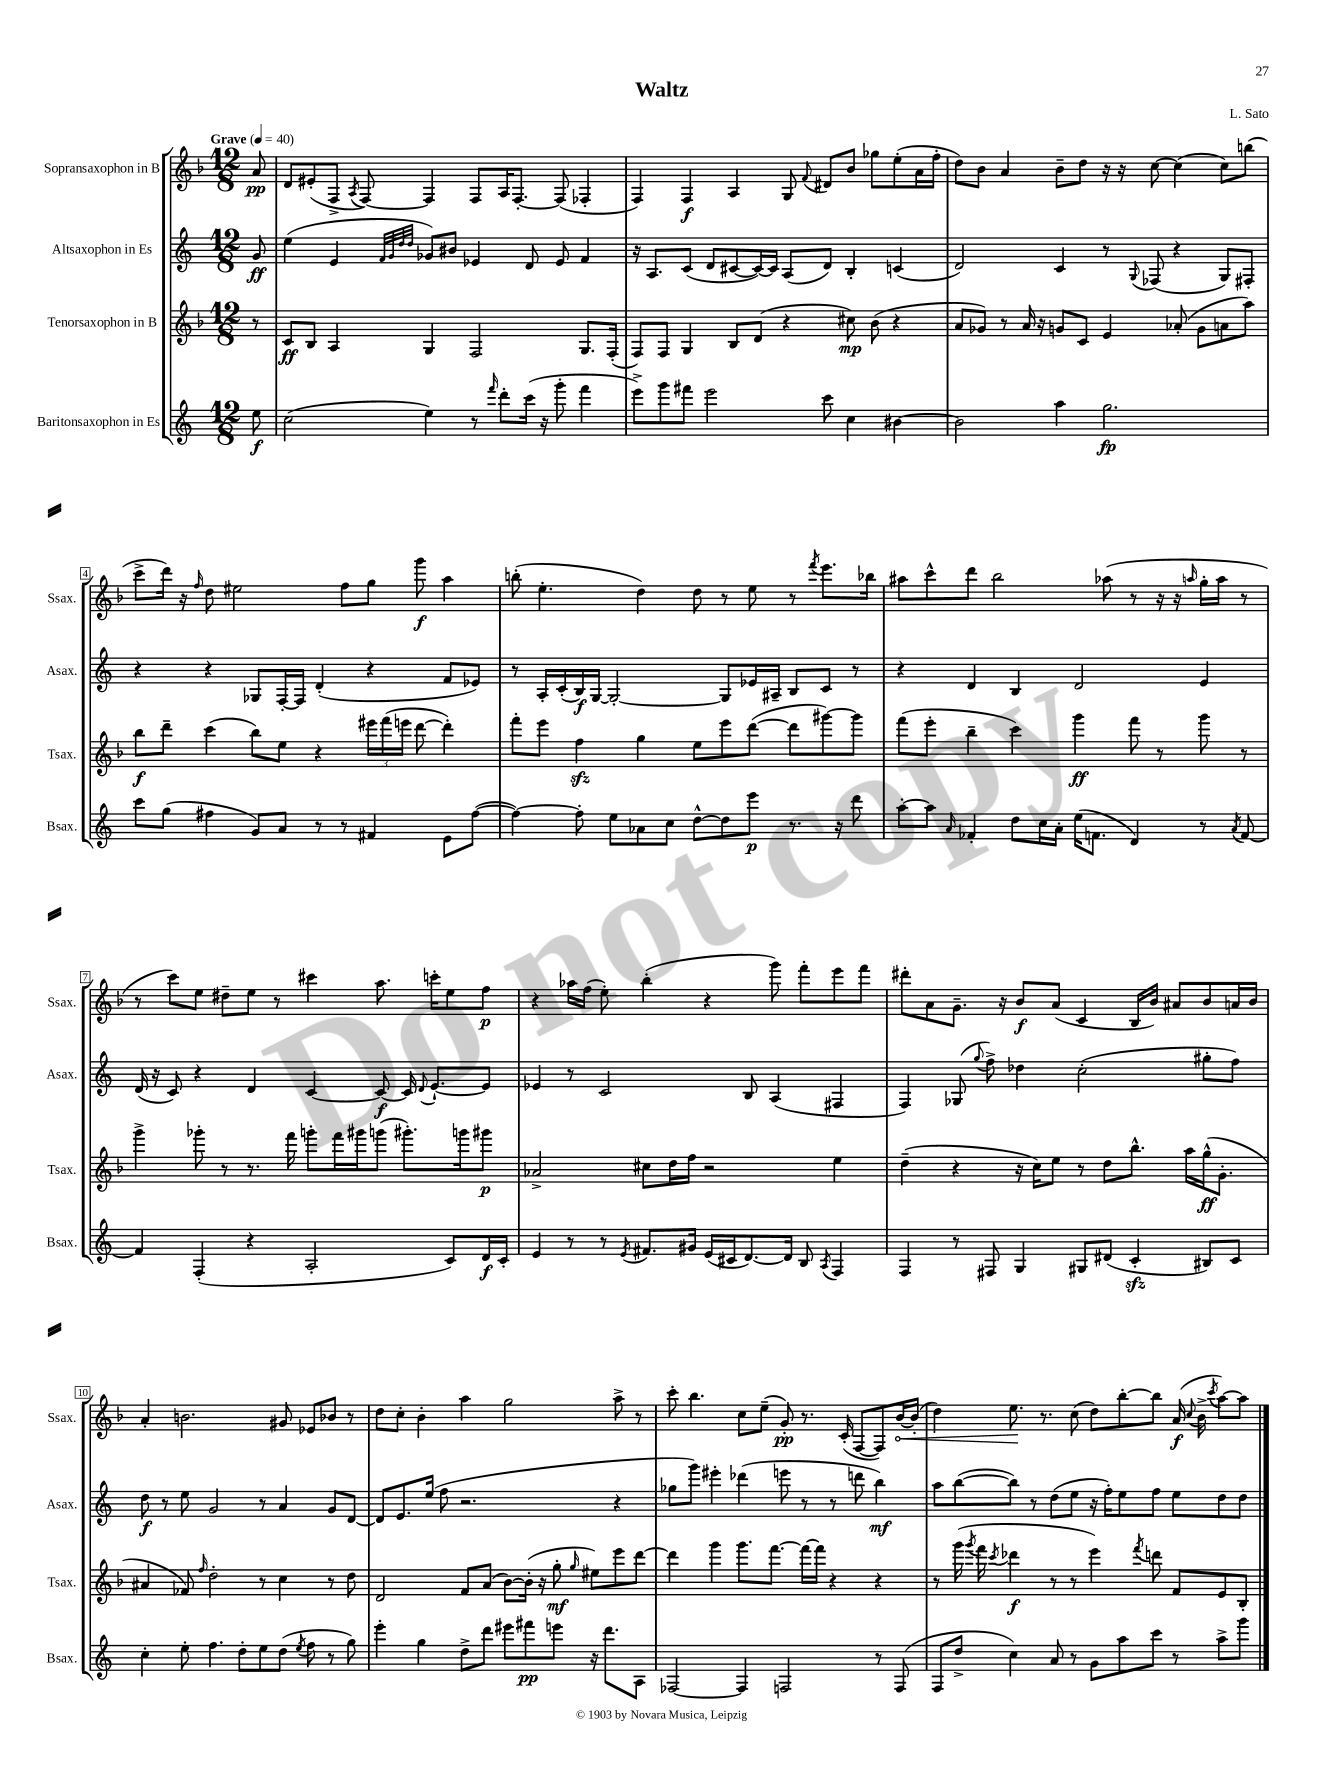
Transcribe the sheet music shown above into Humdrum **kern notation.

**kern	**kern	**kern	**kern
*staff4	*staff3	*staff2	*staff1
*clefG2	*clefG2	*clefG2	*clefG2
*k[]	*k[b-]	*k[]	*k[b-]
*M12/8	*M12/8	*M12/8	*M12/8
*MM40	*MM40	*MM40	*MM40
8ee	8r	8g	8a
=	=	=	=
(2cc	8c	(4ee	8d
.	8B-	.	(8e#'
.	4A	4e	8F^
.	.	.	8qA
.	.	.	[8F)
.	.	32qqf	.
.	.	32qqg	.
.	.	32qqdd	.
.	.	32qqdd	.
4ee)	4G	8g-)	4F]
.	.	8b#	.
8r	2F	4e-	8F
16qqfff	.	.	.
8ddd'	.	.	16A
.	.	.	[8.F'
(16ccc	.	8d	.
16r	.	.	.
8ggg'	.	8e-	(8F]
4fff	8.G	4f	4F-'
.	(16F'	.	.
=	=	=	=
8eee^)	8F)	16r	4F)
.	.	8.A	.
8ggg	8F	.	.
8fff#	4G	(8c	4F
2eee	.	8d	.
.	8B-	[8c#	4A
.	(8d	16c#_)	.
.	.	16c#]	.
.	4r	(8A	8G
.	.	.	8qqf
8ccc	.	8d)	8d#
4cc	8cc#)	4B'	8b-
.	(8b-	.	8gg-
[4b#	4r	(4c	(8ee'
.	.	.	16a
.	.	.	16ff'
=	=	=	=
2b#]	8a	2d)	8dd)
.	8g-)	.	8b-
.	8r	.	4a
.	16a	.	.
.	16r	.	.
4aa	8g	4c	8b-~
.	8c	.	8dd
2.gg	4e	8r	16r
.	.	.	16r
.	.	8qqG	.
.	.	(8F-	[8cc
.	(8a-'	4r	(4cc]
.	8g	.	.
.	8a	8G)	8cc)
.	8aa)	8F#'	(8bb
=	=	=	=
8ccc	8bb-	4r	8ccc^
(8gg	8ddd~	.	16ddd)
.	.	.	16r
.	.	.	16qqff
4ff#	(4ccc	4r	8dd
.	.	.	2ee#
8g)	8bb-)	8G-	.
8a	8ee	[16F'	.
.	.	16F]	.
8r	4r	(4d'	.
8r	.	.	8ff
4f#	24eee#	4r	8gg
.	(24fff	.	.
.	24eee	.	.
.	[8ddd	.	8ggg
8e	4ddd'])	8f	4aa
([8ff#	.	8e-)	.
=	=	=	=
4ff#_)	8fff'	8r	(8bb'
.	8eee	16A'	4.ee'
.	.	(16c'	.
8ff#']	4ff	16B)	.
.	.	[16G	.
8ee	.	2G'_	.
8a-	4gg	.	4dd)
8cc	.	.	.
[8dd^^	8ee	.	8dd
8dd]	8eee	8G]	8r
8eee	([8ddd	16e-	8ee
.	.	16A#~	.
8.r	8ddd]	8B	8r
.	.	.	8qfff
.	[8ggg#)	8c	8.eee
16r	.	.	.
8ddd	8ggg#]	8r	.
.	.	.	16bb-
=	=	=	=
[8aa'	(8fff	4r	8aa#
8aa]	8eee'	.	8ccc^^
16qqa	.	.	.
4f-'	4bb-~	4d	8ddd
.	.	.	2bb-
8dd	4ccc)	4B	.
16cc	.	.	.
16a'	.	.	.
(16ee	4ggg	2d	.
8.f	.	.	.
.	.	.	(8aa-
4d)	8fff	.	8r
.	8r	.	16r
.	.	.	16r
.	.	.	16qqaa
8r	8ggg	4e	16gg'
.	.	.	16aa
8qa	.	.	.
[8f	8r	.	8r
=	=	=	=
4f]	4ggg^	(16d	8r
.	.	16r	.
.	.	8c)	8ccc)
(4F'	8ggg-'	4r	8ee
.	8r	.	8dd#~
4r	8.r	4d	8ee
.	.	.	8r
.	16fff	.	.
2A'	8ggg'	[4c	4ccc#
.	16fff	.	.
.	16ggg#	.	.
.	(8ggg	8c_	8.aa
.	8.ggg#')	16c]	.
.	.	8qqd	.
.	.	[8.e`	16ccc'
8c)	.	.	8ee
.	16ggg	.	.
16d	8ggg#	8e]	8ff
16c'	.	.	.
=	=	=	=
4e	2a-^	4e-	4r
8r	.	8r	16aa-
.	.	.	(16ff
8r	.	2c	8ee')
8qe	.	.	.
8.f#	8cc#	.	(4bb-'
.	16dd	.	.
16g#	16ff	.	.
(16e	2r	.	4r
16c#	.	.	.
[8.d)	.	8B	.
.	.	(4A	8ggg)
16d]	.	.	.
8B	.	.	8fff'
8qA	.	.	.
4F	4ee	4F#	8eee
.	.	.	8fff
=	=	=	=
4F	(4dd~	4F)	8ddd#'
.	.	.	8a
8r	4r	(8G-	8.g~
.	.	8qqgg	.
8F#	.	8ff^)	.
.	.	.	16r
4G	16r	4dd-	8b-
.	16cc)	.	.
.	8ee	.	(8a
8G#	8r	(2cc'	4c
(8d#	8dd	.	.
4c'	8.bb-^^	.	16B-
.	.	.	16b-)
.	.	.	8a#
.	16aa	.	.
8B#)	(16gg^^	8gg#'	8b-
.	8.g'	.	.
8c	.	8ff)	16a
.	.	.	16b-
=	=	=	=
4cc'	4a#	8dd	4a'
.	.	8r	.
8ee'	8f-)	8ee	2.b
.	16qqff	.	.
4.ff	2dd'	2g	.
8dd'	.	.	.
8ee	8r	8r	.
(8dd	4cc	4a	8g#
8qee	.	.	.
8ff	.	.	8e-
8r	8r	8g	8b-
8gg)	8dd	[8d	8r
=	=	=	=
4eee'	2d	8d]	8dd
.	.	8.e	8cc'
4gg	.	.	4b-'
.	.	(16ee	.
.	.	8ff	.
8dd^	8f	2.r	4aa
8ddd	(8a	.	.
8eee#	[8b-)	.	2gg
8fff#	(16b-']	.	.
.	16r	.	.
8eee	8gg'	.	.
.	16qqgg	.	.
16r	8ee#)	.	.
8.ddd	.	.	.
.	8eee	4r	8aa^
8A	[8ddd	.	8r
=	=	=	=
[2F-	4ddd]	8gg-	8ccc'
.	.	8ggg)	4.bb-
.	4ggg	4eee#'	.
4F-]	8.ggg	(4ddd-	8cc
.	.	.	(8ee~
.	[8.fff	.	.
2F	.	8eee	8g')
.	16fff_	8r	8.r
.	16fff]	.	.
.	4r	8r	.
.	.	.	(16c'
.	.	8ddd	[8F
8r	4r	4bb)	8F])
(8F	.	.	[16b-
.	.	.	(16b-']
=	=	=	=
8F	8r	8aa	4dd)
8dd^	(16ggg	([8bb	.
.	8qggg	.	.
.	16fff	.	.
.	8qccc	.	.
4cc)	4ddd-	8bb])	8.ee
.	.	8r	.
.	.	.	8.r
8a	8r	(8dd	.
8r	8r	8ee	(8cc
8g	4eee)	16r	8dd)
.	.	16ff')	.
8aa	.	8ee	[8bb-'
.	8qfff	.	.
8ccc	8ddd	8ff	8bb-]
8r	8f	8ee	(16a
.	.	.	8qqcc
.	.	.	16b-^
.	.	.	8qccc
8aa^	8e	8dd	[8aa)
8ggg	8B-'	8dd	8aa]
==	==	==	==
*-	*-	*-	*-
